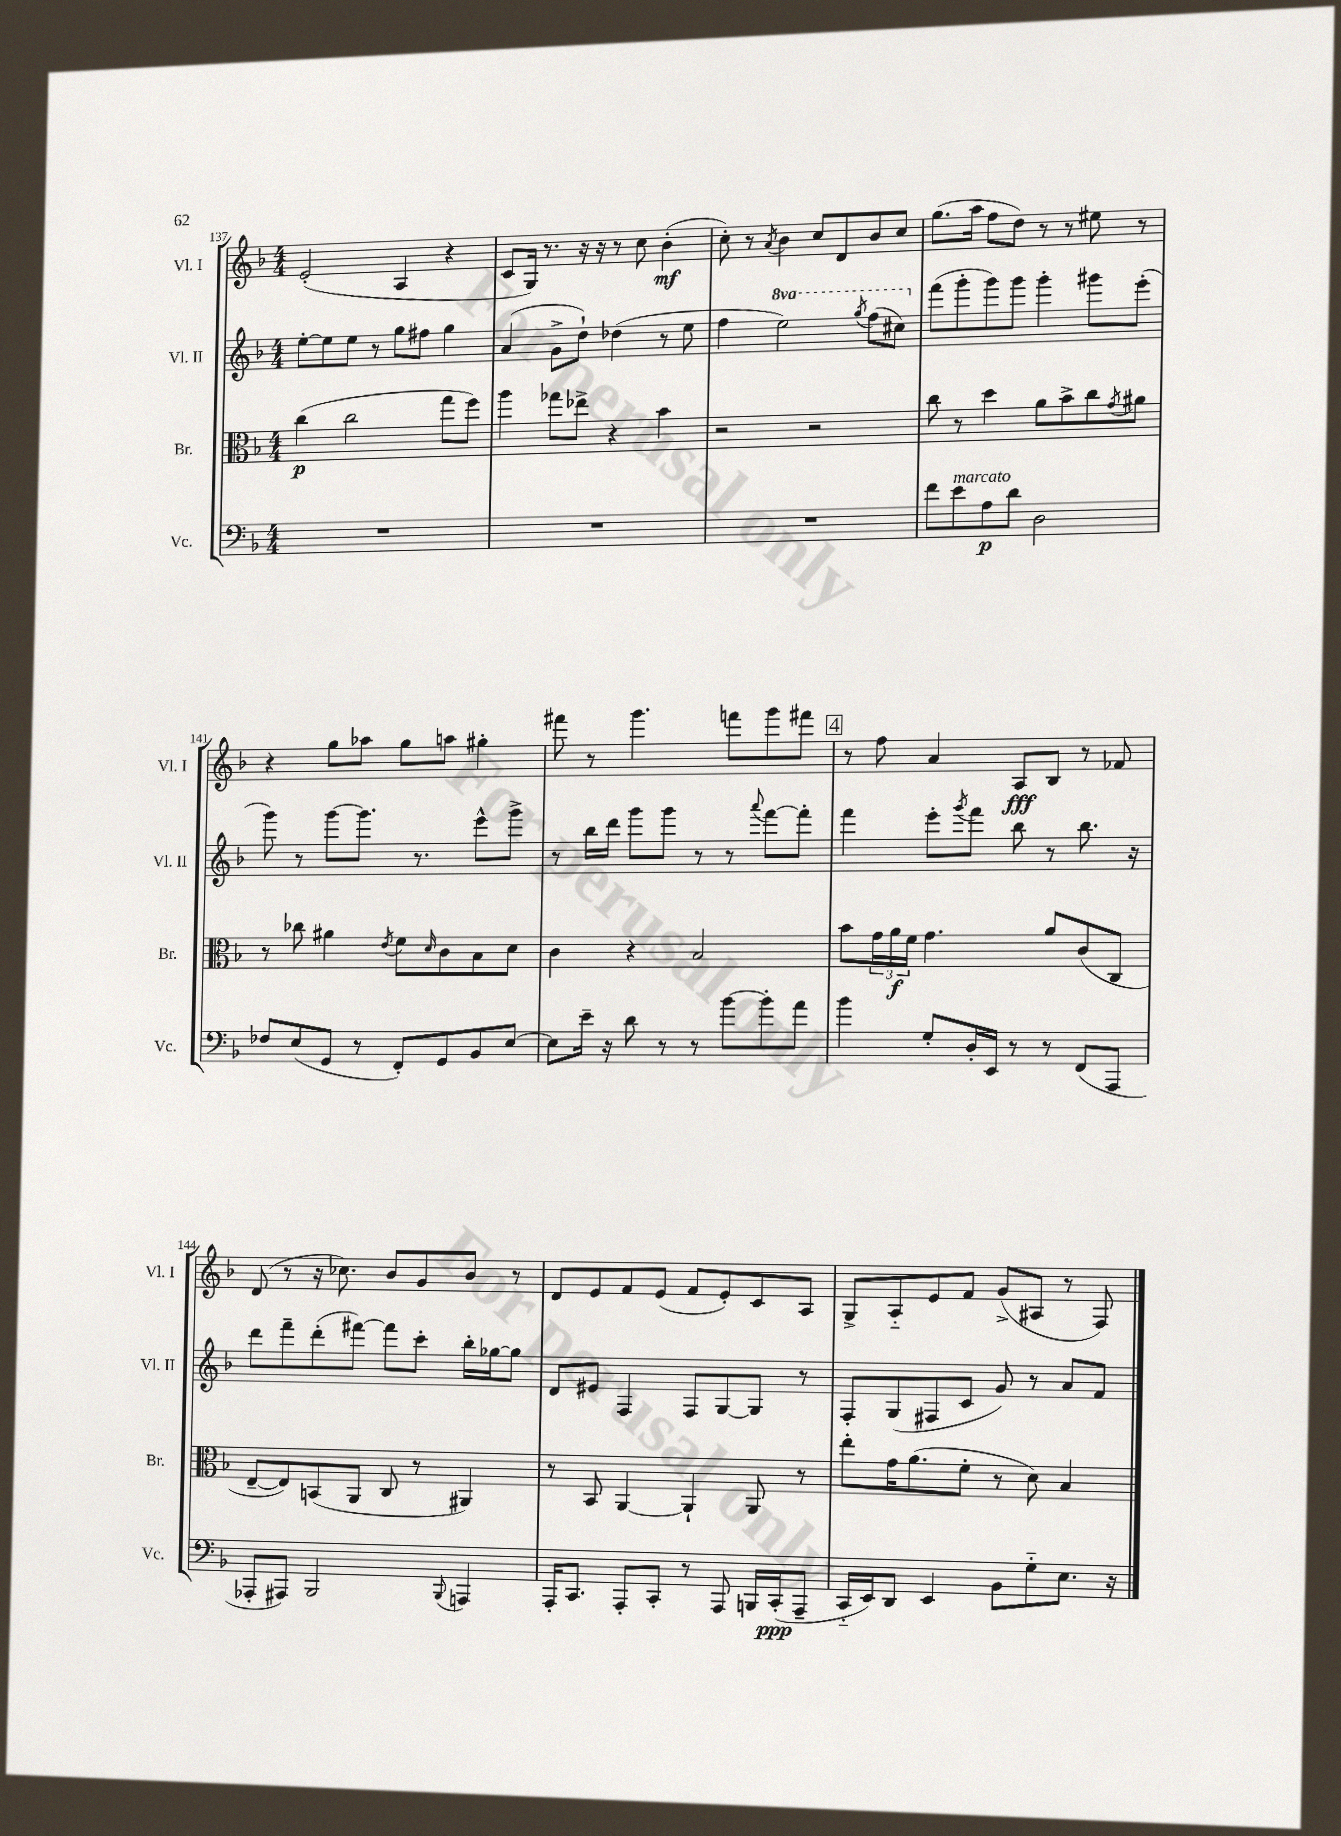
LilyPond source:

<<
\new StaffGroup <<
\new Staff = "s0" \with { instrumentName = "Vl. I" shortInstrumentName = "Vl. I" } {
    \clef treble \key f \major \numericTimeSignature \time 4/4
    e'2-.( a4 r4 |
    c'8 g16) r8. r16 r16 r8 c''8 bes'4-.\mf( |
    c''8-.) r8 \acciaccatura { a'8 } bes'4 c''8 d'8 bes'8 c''8 |
    g''8.( a''16 f''8 d''8) r8 r8 eis''8 r8 |
    r4 g''8 aes''8 g''8 a''8 gis''4-. |
    fis'''8 r8 g'''4. f'''8 g'''8 fis'''8 |
    \mark \markup { \box "4" } r8 f''8 a'4 a8\fff bes8 r8 fes'8 |
    d'8( r8 r16 ces''8.) bes'8 g'8 bes'8 r8 |
    d'8 e'8 f'8 e'8( f'8 e'8-.) c'8 a8 |
    g8-> a8-_ e'8 f'8 g'8->( ais8 r8 f8) \bar "|." |
}
\new Staff = "s1" \with { instrumentName = "Vl. II" shortInstrumentName = "Vl. II" } {
    \clef treble \key f \major \numericTimeSignature \time 4/4 \set Staff.ottavationMarkups = #ottavation-simple-ordinals
    e''8~-. e''8 e''8 r8 g''8 fis''8 g''4 |
    a'4( g'8-> d''8-!) des''4( r8 e''8 |
    f''4 \ottava #1 e'''2) \acciaccatura { g'''8 } f'''8( cis'''8) \ottava #0 |
    f'''8( g'''8-. g'''8) g'''8 g'''4-. gis'''8 e'''8-.( |
    g'''8) r8 g'''8~ g'''8. r8. e'''8-^ g'''8-> |
    r8 bes''16 d'''16 g'''8 g'''8 r8 r8 \appoggiatura { a'''8 } f'''8~ f'''8-. |
    \mark \markup { \box "4" } f'''4 e'''8-. \acciaccatura { g'''8 } f'''8 bes''8 r8 bes''8. r16 |
    d'''8 f'''8-- d'''8-.( fis'''8~) fis'''8 c'''8-. bes''16-. ges''16~ ges''8 |
    d'8 eis'8 f4 f8 g8~ g8 r8 |
    f8-. g8( fis8 c'8 g'8) r8 a'8 f'8 \bar "|." |
}
\new Staff = "s2" \with { instrumentName = "Br." shortInstrumentName = "Br." } {
    \clef alto \key f \major \numericTimeSignature \time 4/4
    c''4\p( c''2 g''8 f''8) |
    a''4 ges''8 ees''8-> r4 bes'4 |
    r2 r2 |
    c''8 r8 d''4 a'8 bes'8-> c''8 \acciaccatura { g'8 } ais'8 |
    r8 ces''8 ais'4 \acciaccatura { e'8 } f'8 \grace { d'16 } c'8 bes8 d'8 |
    c'4 r4 bes2 |
    \mark \markup { \box "4" } bes'8 \tuplet 3/2 { g'16 a'16\f f'16 } g'4. a'8 c'8( c8 |
    e8~-- e8) b,8( a,8 c8 r8 ais,4) |
    r8 bes,8 a,4~ a,4-! a,8 r8 |
    e''8-. g'16 a'8.( f'8-. r8 d'8) bes4 \bar "|." |
}
\new Staff = "s3" \with { instrumentName = "Vc." shortInstrumentName = "Vc." } {
    \clef bass \key f \major \numericTimeSignature \time 4/4
    R1 |
    R1 |
    R1 |
    f'8 e'8^\markup { \italic "marcato" } a8\p d'8 d2 |
    fes8 e8( g,8 r8 f,8-.) g,8 bes,8 e8~ |
    e8 e'16-- r16 d'8 r8 r8 bes'8~ bes'8-. a'8 |
    \mark \markup { \box "4" } bes'4 g8-. d16-. e,16 r8 r8 f,8( a,,8 |
    aes,,8-. ais,,8) bes,,2 \appoggiatura { bes,,8 } a,,4 |
    a,,16-. c,8. a,,8-. c,8-. r8 a,,8 b,,16 c,16-.\ppp( a,,8-- |
    c,16-_ e,16) d,8 e,4 bes,8 g8-_ e8. r16 \bar "|." |
}
>>
>>
\layout { \context { \Score currentBarNumber = #137 } }
